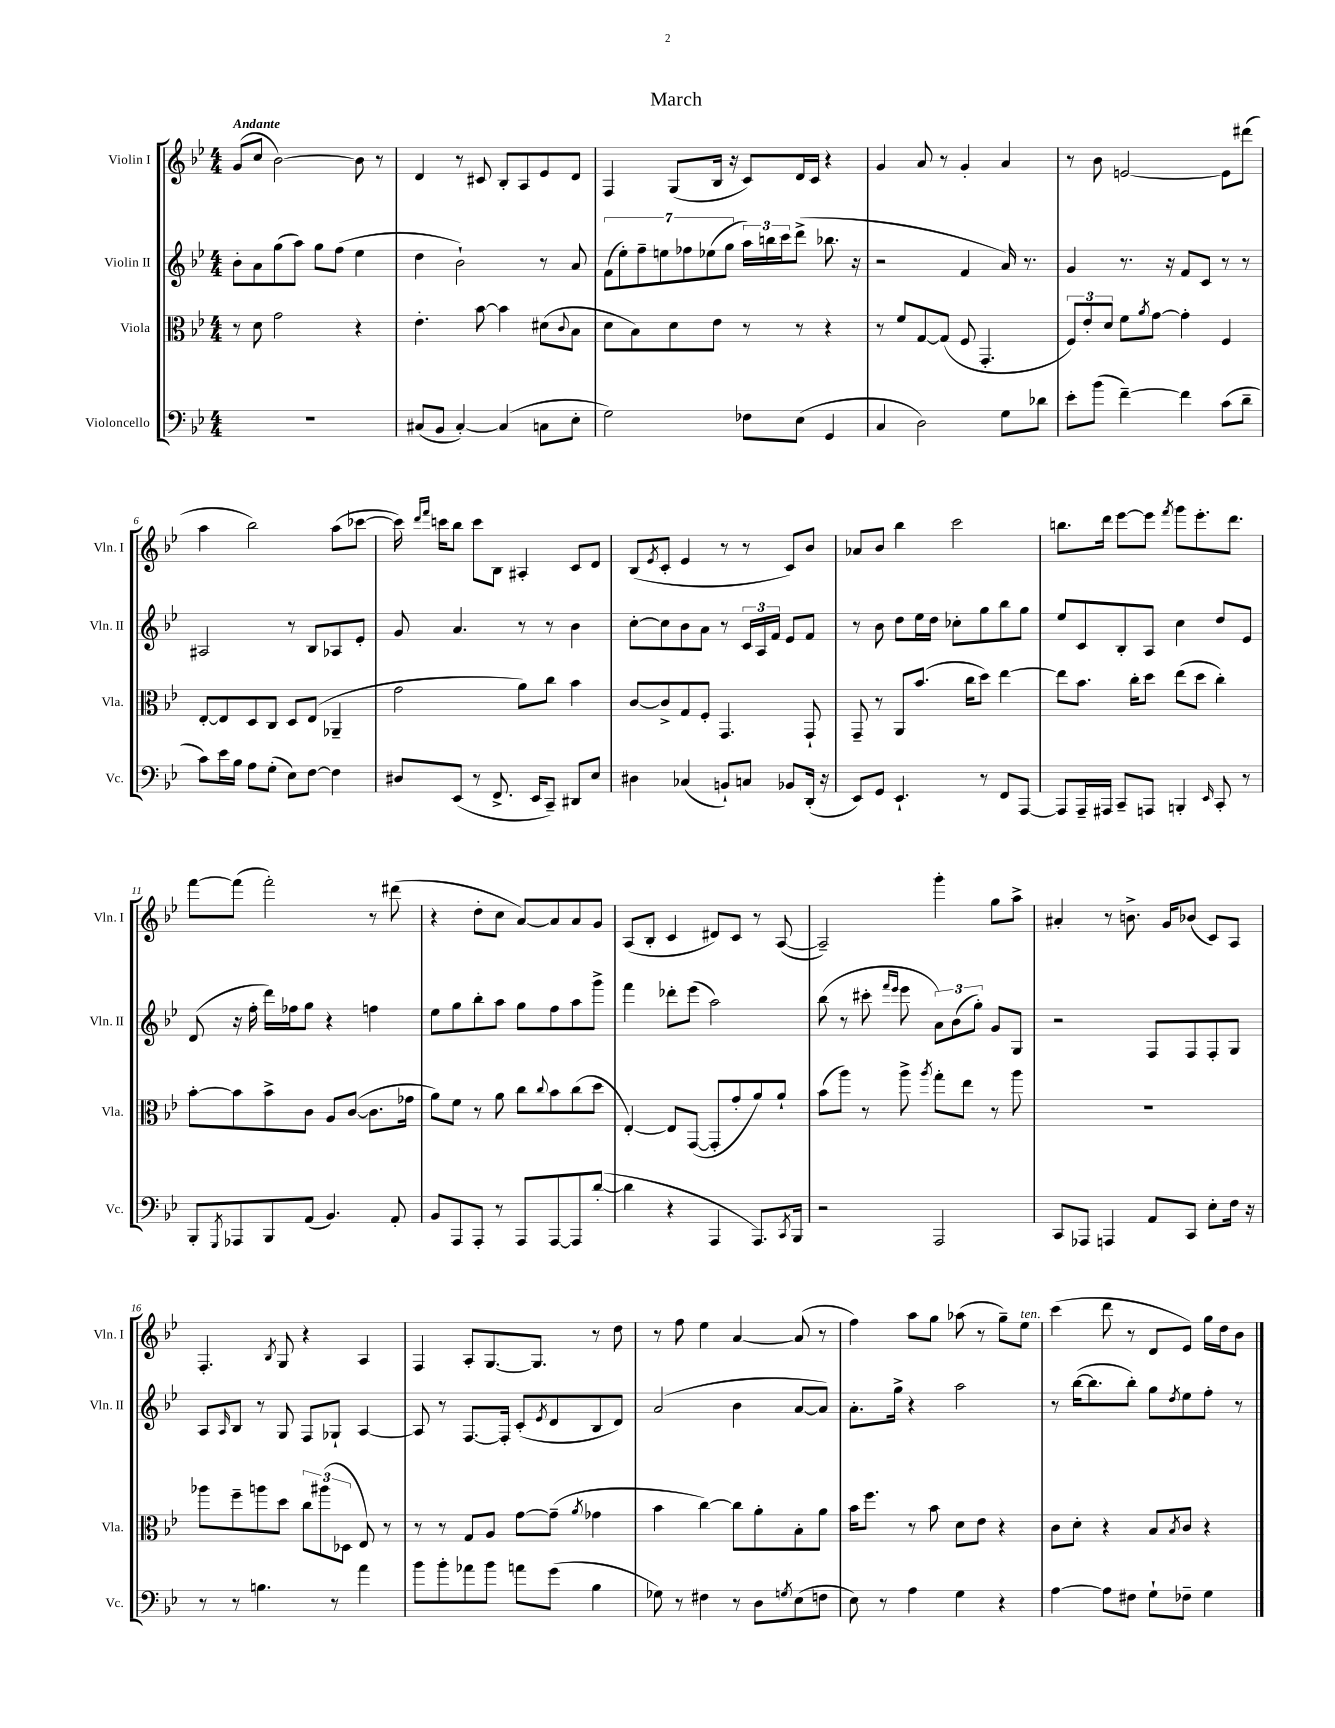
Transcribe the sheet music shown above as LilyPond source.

\header { title = "March" }
<<
\new StaffGroup <<
\new Staff = "s0" \with { instrumentName = "Violin I" shortInstrumentName = "Vln. I" } {
    \clef treble \key bes \major \numericTimeSignature \time 4/4 \tempo "Andante"
    g'8( c''8 bes'2~) bes'8 r8 |
    d'4 r8 cis'8 bes8-. a8 ees'8 d'8 |
    f4 g8( bes16 r16 c'8) d'16 c'16 r4 |
    g'4 a'8 r8 g'4-. a'4 |
    r8 bes'8 e'2~ e'8 dis'''8( |
    a''4 bes''2) a''8( ces'''8~ |
    ces'''16) \grace { d'''16 f'''16 } c'''16 bes''8 c'''8 bes8 ais4-. c'8 d'8 |
    bes8( \acciaccatura { ees'8 } c'8-. ees'4 r8 r8 c'8) bes'8 |
    aes'8 bes'8 bes''4 c'''2 |
    b''8. d'''16 ees'''8~ ees'''8 \acciaccatura { f'''8 } g'''8 ees'''8.-. d'''8. |
    f'''8~ f'''8( f'''2-.) r8 dis'''8( |
    r4 d''8-. c''8 a'8~) a'8 a'8 g'8 |
    a8( bes8-. c'4 dis'8) c'8 r8 a8~( |
    a2--) g'''4-. g''8 a''8-> |
    ais'4-. r8 b'8.-> g'16 bes'8( c'8) a8 |
    f4.-. \acciaccatura { bes8 } g8 r4 a4 |
    f4 a8-. g8.~ g8. r8 d''8 |
    r8 f''8 ees''4 a'4~ a'8( r8 |
    f''4) a''8 g''8 aes''8( r8 g''8--) ees''8^\markup { \italic "ten." } |
    c'''4( d'''8 r8 d'8 ees'8) g''16 d''16 bes'8 \bar "|." |
}
\new Staff = "s1" \with { instrumentName = "Violin II" shortInstrumentName = "Vln. II" } {
    \clef treble \key bes \major \numericTimeSignature \time 4/4
    bes'8-. a'8 g''8( a''8) g''8 f''8( ees''4 |
    d''4 bes'2-!) r8 a'8 |
    \tuplet 7/4 { f'8( ees''8-.) f''8-- e''8 fes''8 ees''8( g''8 } \tuplet 3/2 { a''16) b''16 c'''16 } d'''8->( bes''8. r16 |
    r2 f'4 a'16) r8. |
    g'4 r8. r16 f'8 c'8 r8 r8 |
    ais2 r8 bes8 aes8 ees'8-. |
    g'8 a'4. r8 r8 bes'4 |
    c''8~-. c''8 bes'8 a'8 r8 \tuplet 3/2 { c'16 a16 f'16 } ees'8 f'8 |
    r8 bes'8 d''8 ees''16 d''16 ces''8-. g''8 bes''8 g''8 |
    ees''8 c'8 bes8-. a8 c''4 d''8 ees'8 |
    d'8( r16 f''16-. d'''16) fes''16 g''8 r4 f''4 |
    ees''8 g''8 bes''8-. a''8 g''8 f''8 a''8 g'''8-> |
    f'''4 des'''8-. ees'''8( a''2) |
    bes''8( r8 cis'''8-. \grace { f'''16 ees'''16 } ees'''8 \tuplet 3/2 { a'8) bes'8( g''8-.) } g'8 g8 |
    r2 f8 f8 f8-. g8 |
    a8 \grace { a16 } bes8 r8 g8 f8 ges8-! a4~ |
    a8 r8 f8.~ f16-. c'8-.( \acciaccatura { ees'8 } d'8 bes8 d'8) |
    a'2( bes'4 a'8~ a'8) |
    a'8.-. g''16-> r4 a''2 |
    r8 bes''16~( bes''8. bes''8-.) g''8 \acciaccatura { d''8 } ees''8 f''8-. r8 \bar "|." |
}
\new Staff = "s2" \with { instrumentName = "Viola" shortInstrumentName = "Vla." } {
    \clef alto \key bes \major \numericTimeSignature \time 4/4
    r8 d'8 g'2 r4 |
    ees'4.-. bes'8~ bes'4 dis'8( \appoggiatura { c'8 } bes8 |
    d'8 bes8) d'8 ees'8 r8 r8 r4 |
    r8 f'8 g8~ g8( f8 g,4.-. |
    \tuplet 3/2 { f8) ees'8-. d'8 } f'8 \acciaccatura { a'8 } g'8~ g'4-. f4 |
    ees8~-. ees8 d8 c8 d8 ees8( aes,4-- |
    g'2 a'8) c''8 bes'4 |
    c'8~ c'8-> g8 f8-. g,4. g,8-! |
    g,8-- r8 a,8 bes'8.( c''16 d''8) ees''4~ |
    ees''8 bes'8. c''16-. d''8 ees''8( d''8 c''4-.) |
    bes'8~-. bes'8 bes'8-> c'8 a8 c'8~( c'8. ges'16 |
    a'8) f'8 r8 a'8 c''8 \appoggiatura { c''8 } bes'8 c''8( d''8 |
    ees4~-.) ees8 g,8~( g,8-. g'8-. a'8) a'8-! |
    bes'8( a''8) r8 a''8-> \acciaccatura { a''8 } g''8-. ees''8 r8 a''8 |
    R1 |
    aes''8 f''8-- a''8 d''8 \tuplet 3/2 { c''8 ais''8( des8 } ees8) r8 |
    r8 r8 g8 a8 g'8~ g'8--( \acciaccatura { a'8 } ges'4 |
    bes'4 c''4~) c''8 a'8-. bes8-. a'8 |
    bes'16 f''8. r8 bes'8 d'8 ees'8 r4 |
    c'8 d'8-. r4 bes8 \acciaccatura { bes8 } c'8 r4 \bar "|." |
}
\new Staff = "s3" \with { instrumentName = "Violoncello" shortInstrumentName = "Vc." } {
    \clef bass \key bes \major \numericTimeSignature \time 4/4
    R1 |
    cis8( bes,8 cis4~-.) cis4( c8 ees8-. |
    g2) fes8 ees8( g,4 |
    c4 d2) g8 des'8 |
    ees'8-. bes'8( f'4~--) f'4 c'8( d'8-- |
    c'8) ees'16 bes16 a8 g8-.( ees8) f8~ f4 |
    dis8 ees,8( r8 f,8.-> ees,16 c,8--) dis,8 ees8 |
    dis4 ces4( b,8-!) c8 bes,8 d,16-.( r16 |
    ees,8) g,8 ees,4.-! r8 f,8 a,,8~ |
    a,,8 a,,16-- ais,,16 c,8-- a,,8 b,,4-. \grace { ees,16 } c,8-. r8 |
    bes,,8-. \acciaccatura { g,,8 } aes,,8 bes,,8 a,8( bes,4.) a,8-. |
    bes,8 a,,8 a,,8-. r8 a,,8 a,,8~ a,,8 d'8~-.( |
    d'4 r4 a,,4 a,,8.) \acciaccatura { c,8 } bes,,16 |
    r2 a,,2 |
    c,8 aes,,8 a,,4 a,8 c,8 ees8-. f16 r16 |
    r8 r8 b4. r8 a'4 |
    bes'8 bes'8-. aes'8 bes'8 a'8 g'8( bes4 |
    ges8) r8 fis4 r8 d8 \acciaccatura { g8 } ees8( f8 |
    ees8) r8 a4 g4 r4 |
    a4~ a8 fis8 g8-! fes8-- g4 \bar "|." |
}
>>
>>
